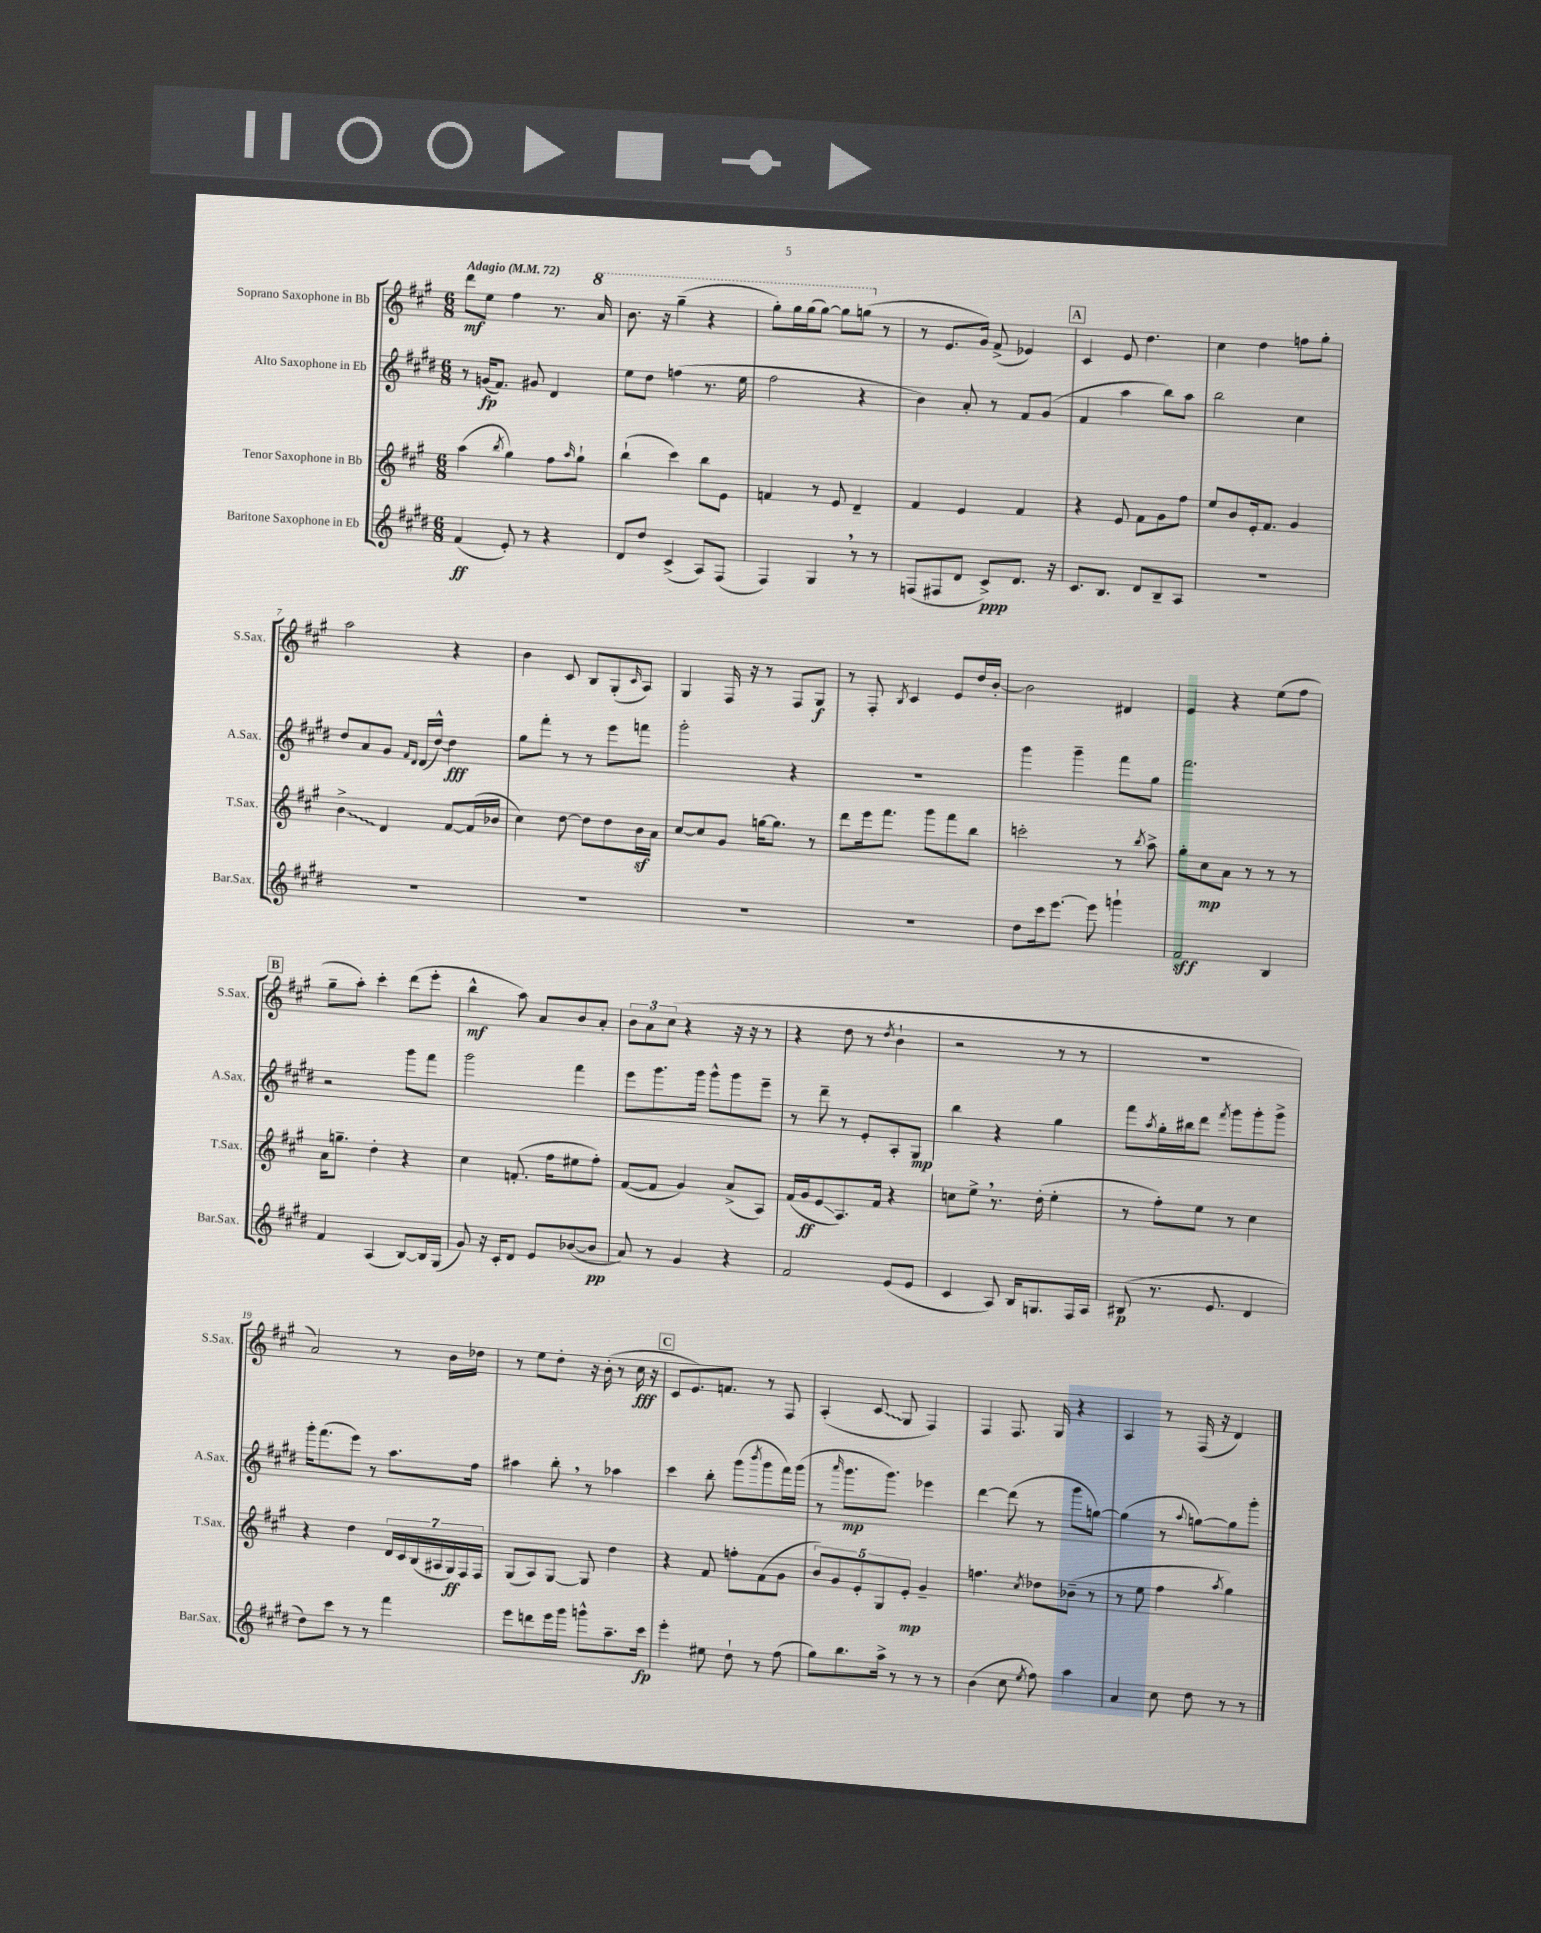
<<
\new StaffGroup <<
\new Staff = "s0" \with { instrumentName = "Soprano Saxophone in Bb" shortInstrumentName = "S.Sax." } {
    \clef treble \key a \major \numericTimeSignature \time 6/8 \tempo "Adagio" 4 = 72
    d'''8\mf e''8 fis''4 r8. \ottava #1 a''16 |
    b''8. r16 gis'''4--( r4 |
    gis'''8-.) gis'''16 gis'''16( gis'''8~) gis'''8 g'''8( \ottava #0 r8 |
    r8 e'8. gis'16) fis'8->( ees'4) |
    \mark \markup { \box "A" } cis'4 e'8 d''4. |
    cis''4 d''4 f''8 gis''8-. |
    a''2 r4 |
    b'4 cis'8 b8 gis8-.( \grace { cis'16 } a8) |
    gis4 fis16 r16 r8 fis8 gis8\f |
    r8 fis8-. \acciaccatura { b8 } cis'4 e'8 d''16 b'16~-. |
    b'2 dis'4 |
    e'4 r4 e''8( fis''8 |
    \mark \markup { \box "B" } gis''8-- a''8-.) cis'''4-. d'''8( e'''8-. |
    b''4-^\mf a''8) a'8 b'8 a'8-. |
    \tuplet 3/2 { b'8 a'8 cis''8( } r4 r16 r16 r8 |
    r4 d''8 r8 \acciaccatura { d''8 } b'4-! |
    r2 r8 r8 |
    R2. |
    a'2) r8 b'16 des''16 |
    r8 e''8 d''8-. r16 b'16-.( r8 cis''16\fff r16 |
    \mark \markup { \box "C" } cis'8 e'8.) f'8. r8 fis8 |
    a4-.( \once \override Glissando.style = #'zigzag cis'8\glissando gis8 fis4) |
    fis4 fis8. gis16 r4 |
    a4 r8 fis16( r16 d'4) \bar "|." |
}
\new Staff = "s1" \with { instrumentName = "Alto Saxophone in Eb" shortInstrumentName = "A.Sax." } {
    \clef treble \key e \major \numericTimeSignature \time 6/8
    r8 g'16\fp( fis'8.) gis'8 dis'4 |
    e''8 dis''8 f''4( r8. e''16 |
    fis''2 r4 |
    b'4) a'8-. r8 fis'8 gis'8( |
    \mark \markup { \box "A" } fis'4 a''4 b''8) a''8 |
    b''2 cis''4 |
    dis''8 a'8 gis'8 \grace { fis'16 dis'16 } dis'16( dis''16~-^) dis''4\fff |
    gis''8 fis'''8-. r8 r8 e'''8 f'''8 |
    gis'''2-. r4 |
    R2. |
    gis'''4 gis'''4-- fis'''8 gis''8 |
    fis'''2. |
    \mark \markup { \box "B" } r2 gis'''8 fis'''8 |
    gis'''2 fis'''4 |
    e'''8 gis'''8. gis'''16 gis'''8-^ gis'''8 e'''8-- |
    r8 dis'''8-- r8 e'8-. a8-. gis8\mp |
    b''4 r4 gis''4 |
    fis'''8 \acciaccatura { a''8 } gis''16-. bis''16 dis'''8 \acciaccatura { fis'''8 } gis'''8 gis'''8-. gis'''8-> |
    gis'''16-. fis'''8.( e'''8) r8 a''8. fis''16 |
    ais''4 b''8-. \breathe r8 aes''4 |
    \mark \markup { \box "C" } cis'''4 b''8-. gis'''8( \acciaccatura { b'''8 } gis'''8 fis'''16) gis'''16( |
    r8 \grace { a'''16 } gis'''8.\mp gis'''8.) ees'''4 |
    dis'''4~ dis'''8( r8 gis'''8 g''8~) |
    g''4( r8 \appoggiatura { a''8 } g''8~) g''8 gis'''8-. \bar "|." |
}
\new Staff = "s2" \with { instrumentName = "Tenor Saxophone in Bb" shortInstrumentName = "T.Sax." } {
    \clef treble \key a \major \numericTimeSignature \time 6/8
    a''4( \acciaccatura { b''8 } gis''4) fis''8 \grace { a''16 } gis''8-! |
    b''4-!( cis'''4) b''8 e'8 |
    f'4 r8 e'8 d'4-- |
    fis'4 e'4 fis'4 |
    \mark \markup { \box "A" } r4 e'8 fis'8 gis'8 fis''8 |
    e''8 b'8 e'16-. fis'8. gis'4 |
    \once \override Glissando.style = #'zigzag b'4->\glissando d'4 fis'8~ fis'16( bes'16 |
    cis''4) d''8~ d''8 d''8 b'16\sf a'16 |
    cis''8~ cis''8 gis'8 g''16~ g''8. r8 |
    d'''8 e'''16 fis'''8. gis'''8 fis'''8 b''8 |
    c'''2-. r8 \acciaccatura { b''8 } a''8-> |
    gis''8-. cis''8\mp a'8 r8 r8 r8 |
    \mark \markup { \box "B" } a'16 g''8.-- d''4-. r4 |
    cis''4 f'8.-.( fis''16 eis''8 fis''8-.) |
    fis'8~( fis'8 gis'4) a'8->( a8) |
    fis'16( gis'16\ff e'8\glissando a8.) fis'16 r4 |
    c''8 e''8-> \breathe r8. d''16-.( e''4-. |
    r8 fis''8-.) e''8 r8 cis''4 |
    r4 d''4 \tuplet 7/4 { d'16 cis'16 b16( ais16 gis16\ff) fis16 fis16 } |
    gis8( a8) gis8~ gis8 d''4 |
    \mark \markup { \box "C" } r4 fis'8 f''8-. fis'8( gis'8 |
    \tuplet 5/4 { b'8) gis'8 e'8-. gis8 e'8-.\mp } gis'4-- |
    f''4. \acciaccatura { cis''8 } des''8 bes'8--( r8 |
    r8 e''8 fis''4 \acciaccatura { a''8 } gis''4) \bar "|." |
}
\new Staff = "s3" \with { instrumentName = "Baritone Saxophone in Eb" shortInstrumentName = "Bar.Sax." } {
    \clef treble \key e \major \numericTimeSignature \time 6/8
    fis'4\ff( e'8-.) r8 r4 |
    dis'8 dis''8 cis'4->( a8) fis8( |
    fis4) gis4 \breathe r8 r8 |
    f8( fis8 dis'8 cis'8->\ppp) dis'8. r16 |
    \mark \markup { \box "A" } cis'8. b8. dis'8 b8-- a8 |
    R2. |
    R2. |
    R2. |
    R2. |
    R2. |
    dis''8 cis'''16 e'''8.~ e'''8 g'''4-! |
    fis'2\sff b4 |
    \mark \markup { \box "B" } fis'4 a4( b8~) b16 gis16( |
    gis'8) r16 cis'16-. dis'8 e'8 bes'8~( bes'8\pp |
    a'8) r8 gis'4 r4 |
    fis'2 e'8( e'8 |
    cis'4 a8) b16 g8. fis16 a16 |
    bis8\p( r8. e'8. dis'4 |
    dis''8) cis'''8 r8 r8 fis'''4 |
    e'''8 d'''8 e'''16 gis'''16 g'''8-^ a''8.-- cis'''16\fp |
    \mark \markup { \box "C" } e'''4-. eis''8 dis''8-! r8 fis''8( |
    gis''8) b''8. a''16-> r8 r8 r8 |
    b'4( cis''8 \acciaccatura { e''8 } fis''8) a''4 |
    a'4 cis''8 dis''8 r8 r8 \bar "|." |
}
>>
>>
